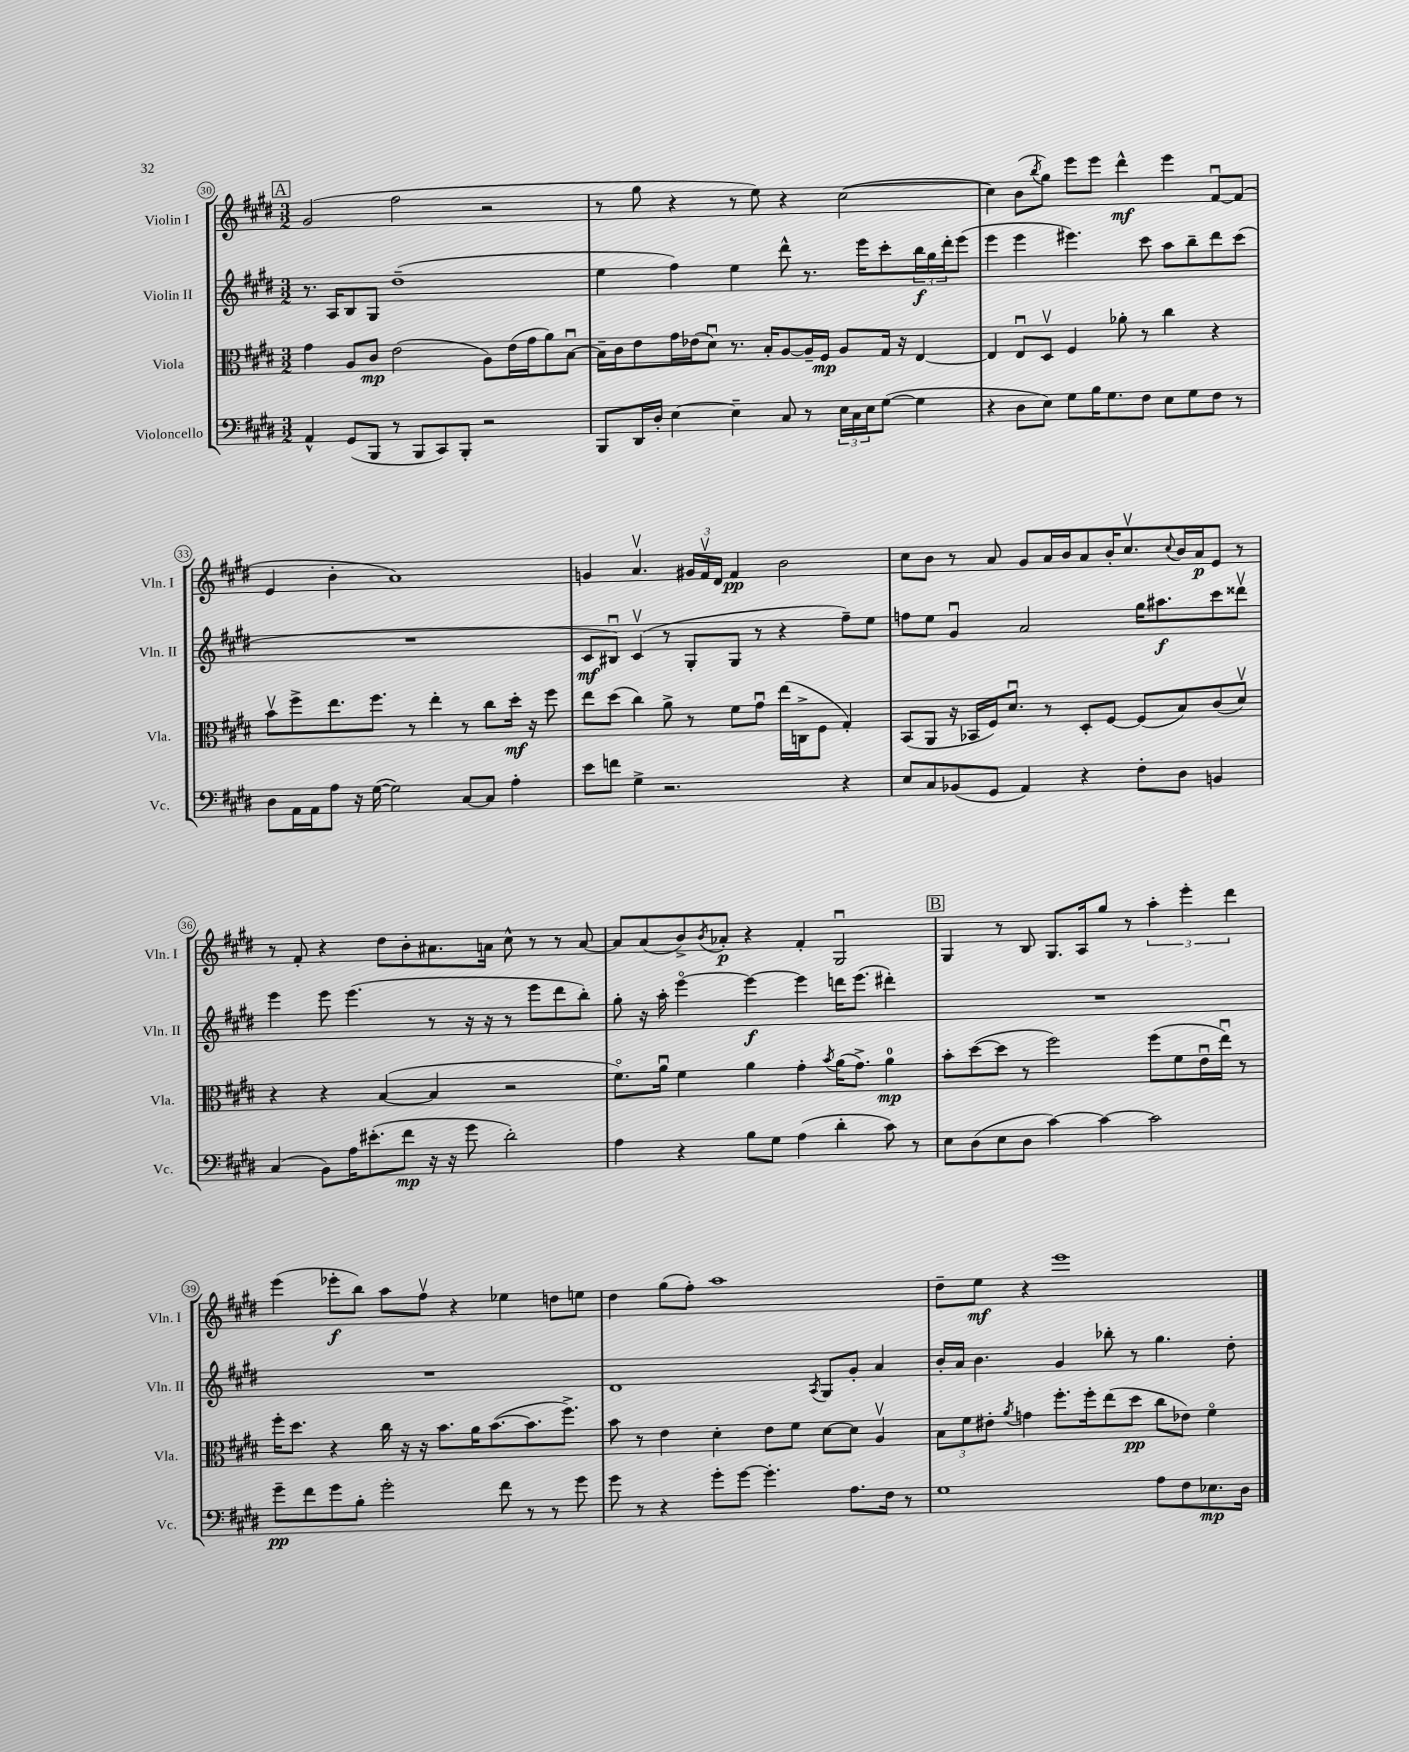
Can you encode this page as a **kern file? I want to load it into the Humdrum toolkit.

**kern	**dynam	**kern	**dynam	**kern	**dynam	**kern	**dynam
*part4	*part4	*part3	*part3	*part2	*part2	*part1	*part1
*staff4	*staff4	*staff3	*staff3	*staff2	*staff2	*staff1	*staff1
*I"Violoncello	*	*I"Viola	*	*I"Violin II	*	*I"Violin I	*
*I'Vc.	*	*I'Vla.	*	*I'Vln. II	*	*I'Vln. I	*
*clefF4	*	*clefC3	*	*clefG2	*	*clefG2	*
*k[f#c#g#d#]	*	*k[f#c#g#d#]	*	*k[f#c#g#d#]	*	*k[f#c#g#d#]	*
*M3/2	*	*M3/2	*	*M3/2	*	*M3/2	*
!!LO:REH:place=s1:t=A
=30	=30	=30	=30	=30	=30	=30	=30
4AA^^/	.	4g#\	.	8.r	.	(2g#/	.
.	.	.	.	16A/KL	.	.	.
(8GG#/L	.	8A/L	.	8B/	.	.	.
8BBB/J	.	8c#/J	mp	8G#/J	.	.	.
8r	.	(2e\	.	(1dd#~	.	2ff#\	.
8BBB/L	.	.	.	.	.	.	.
8CC#/)	.	.	.	.	.	.	.
8BBB'/J	.	.	.	.	.	.	.
2r	.	8A\L)	.	.	.	2r	.
.	.	(16e\L	.	.	.	.	.
.	.	16g#\J	.	.	.	.	.
.	.	8a\)	.	.	.	.	.
.	.	[8Bu\J	.	.	.	.	.
=31	=31	=31	=31	=31	=31	=31	=31
8BBB/L	.	16B~\LL]	.	4ee\	.	8r	.
.	.	16c#\J	.	.	.	.	.
16DD#/L	.	8e\	.	.	.	8gg#\	.
16D#'/JJ	.	.	.	.	.	.	.
[4E\	.	16g#\L	.	4ff#\)	.	4r	.
.	.	(16e-X\J	.	.	.	.	.
.	.	8d#u\J)	.	.	.	.	.
4E~\]	.	8.r	.	4ee\	.	8r	.
.	.	.	.	.	.	8ee\)	.
.	.	16B'/KL	.	.	.	.	.
8C#/	.	[8A/	.	8ddd#^^\	.	4r	.
8r	.	16A~/L]	.	8.r	.	.	.
.	.	16F#/JJ	mp	.	.	.	.
24E\LL	.	8A/L	.	.	.	([2cc#\	.
24C#\	.	.	.	.	.	.	.
.	.	.	.	16eee\KL	.	.	.
24E\J	.	.	.	.	.	.	.
([8G#\J	.	16G#/Jk	.	8ccc#'\	.	.	.
.	.	16r	.	.	.	.	.
4G#\]	.	[4E/	.	24bb\L	f	.	.
.	.	.	.	24gg#\	.	.	.
.	.	.	.	24ddd#'\J	.	.	.
.	.	.	.	(8eee\J	.	.	.
=32	=32	=32	=32	=32	=32	=32	=32
4r	.	4E/]	.	4eee\	.	4cc#\])	.
8D#\L	.	8Eu/L	.	4eee\	.	(8b\L	.
.	.	.	.	.	.	8qbb/	.
8E\J)	.	8D#v/J	.	.	.	8gg#\J)	.
8G#\L	.	4F#/	.	4.eee#X\)	.	8eee\L	.
16B\K	.	.	.	.	.	8eee\J	.
8.G#\	.	.	.	.	.	.	.
.	.	8a-X'\	.	.	.	4ddd#^^\	mf
8F#\J	.	8r	.	8ccc#\	.	.	.
8E\L	.	4cc#\	.	8aa\L	.	4eee\	.
8G#\	.	.	.	8bb~\	.	.	.
8F#\J	.	4r	.	8ddd#\	.	[8f#u/L	.
8r	.	.	.	(8ccc#\J	.	(8f#/J]	.
!!LO:LB:g=z
=33	=33	=33	=33	=33	=33	=33	=33
8D#\L	.	8bv\L	.	1.r	.	4e/	.
16AA\L	.	8ff#^\	.	.	.	.	.
16AA\J	.	.	.	.	.	.	.
8A\J	.	8.ee\	.	.	.	4b'\	.
16r	.	.	.	.	.	.	.
([16G#\	.	8.ff#\J	.	.	.	.	.
2G#\])	.	.	.	.	.	1a)	.
.	.	8r	.	.	.	.	.
.	.	4ee'\	.	.	.	.	.
[8C#/L	.	8r	.	.	.	.	.
8C#/J]	.	8cc#\L	.	.	.	.	.
4A'\	.	16dd#'\Jk	mf	.	.	.	.
.	.	16r	.	.	.	.	.
.	.	8ff#\	.	.	.	.	.
=34	=34	=34	=34	=34	=34	=34	=34
8e\L	.	8ee\L	.	8c#/L	mf	4gn/	.
8fn\J	.	(8dd#\J	.	8B#Xu/J)	.	.	.
4G#^\	.	4cc#\)	.	(4c#v/	.	4.av/	.
2.r	.	8a^\	.	8r	.	.	.
.	.	8r	.	8G#'/L	.	24g#X/LL	.
.	.	.	.	.	.	24f#v/	.
.	.	.	.	.	.	24d#/JJ	.
.	.	8f#\L	.	8G#/J	.	4f#/	pp
.	.	8g#u\J	.	8r	.	.	.
.	.	(16ee\LL	.	4r	.	2b\	.
.	.	16Cn^\J	.	.	.	.	.
.	.	8F#\J	.	.	.	.	.
4r	.	4G#'/)	.	8ff#~\L)	.	.	.
.	.	.	.	8ee\J	.	.	.
=35	=35	=35	=35	=35	=35	=35	=35
8E/L	.	(8BB/L	.	8ffn\L	.	8cc#\L	.
8C#/	.	8AA/J	.	8ee\J	.	8b\J	.
(8BB-X/	.	16r	.	4g#u/	.	8r	.
.	.	16BB-X/LL	.	.	.	.	.
8GG#/J	.	16F#/J)	.	.	.	8a/	.
.	.	8.d#u/J	.	.	.	.	.
4AA/)	.	.	.	2a/	.	8g#/L	.
.	.	8r	.	.	.	16a/L	.
.	.	.	.	.	.	16b/J	.
4r	.	8D#'/L	.	.	.	8a/	.
.	.	[8F#/J	.	.	.	16b'/K	.
.	.	.	.	.	.	8.cc#v/	.
8F#'\L	.	(8F#/L]	.	16gg#\KL	.	.	.
.	.	.	.	8.aa#X\	f	.	.
.	.	.	.	.	.	8qqcc#/	.
8D#\J	.	8B/)	.	.	.	16b/L	.
.	.	.	.	.	.	16a/J	p
4BBn/	.	(8c#/	.	8ccc#\	.	8e/J	.
.	.	8d#v/J)	.	8ddd##Xv\J	.	8r	.
!!LO:LB:g=z
=36	=36	=36	=36	=36	=36	=36	=36
(4C#/	.	4r	.	4eee\	.	8r	.
.	.	.	.	.	.	8f#'/	.
8BB\L)	.	4r	.	8eee\	.	4r	.
16A\K	.	.	.	(4.eee\	.	.	.
(8.e#X'\	.	.	.	.	.	.	.
.	.	([4B/	.	.	.	8dd#\L	.
8f#\J	mp	.	.	.	.	8b'\	.
16r	.	4B/]	.	8r	.	8.a#X\	.
16r	.	.	.	.	.	.	.
8g#\	.	.	.	16r	.	.	.
.	.	.	.	16r	.	16an\Jk	.
2d#'\)	.	2r	.	8r	.	8cc#^^\	.
.	.	.	.	8eee\L	.	8r	.
.	.	.	.	8ddd#\	.	8r	.
.	.	.	.	8bb'\J)	.	[8a/	.
=37	=37	=37	=37	=37	=37	=37	=37
4A\	.	8.f#\L)	.	8gg#'\	.	8a/L]	.
.	.	.	.	16r	.	(8a/	.
.	.	16au\Jk	.	16aa'\	.	.	.
4r	.	4f#\	.	[4eee\	.	8b^/)	.
.	.	.	.	.	.	8qb/	.
.	.	.	.	.	.	8a-X'/J	p
8B\L	.	4a\	.	4eee\_	f	4r	.
8G#\J	.	.	.	.	.	.	.
(4A\	.	4g#'\	.	4eee\]	.	4f#'/	.
.	.	8qb/	.	.	.	.	.
4d#'\	.	(16a\KL	.	16dddn\KL	.	2G#u/	.
.	.	8.g#^\J)	.	(8.eee\J	.	.	.
8c#\)	.	4a\	mp	4ddd#X'\)	.	.	.
8r	.	.	.	.	.	.	.
!!LO:REH:place=s1:t=B
=38	=38	=38	=38	=38	=38	=38	=38
8E\L	.	8b'\L	.	1.r	.	4G#/	.
(8D#\	.	([8dd#\	.	.	.	.	.
8E\	.	8dd#\J]	.	.	.	8r	.
8D#\J	.	8r	.	.	.	8B/	.
[4c#\)	.	2ff#\)	.	.	.	8.G#/L	.
.	.	.	.	.	.	16A/k	.
4c#\_	.	.	.	.	.	8gg#/J	.
.	.	.	.	.	.	8r	.
2c#\]	.	(8ff#\L	.	.	.	6aa'\	.
.	.	8f#\	.	.	.	.	.
.	.	.	.	.	.	6eee'\	.
.	.	16eu\L	.	.	.	.	.
.	.	16eeu\JJ)	.	.	.	.	.
.	.	.	.	.	.	6ddd#\	.
.	.	8r	.	.	.	.	.
!!LO:LB:g=z
=39	=39	=39	=39	=39	=39	=39	=39
8g#~\L	pp	16ff#'\KL	.	1.r	.	(4eee\	.
.	.	8.dd#\J	.	.	.	.	.
8f#\	.	.	.	.	.	.	.
8g#\	.	4r	.	.	.	8eee-X'\L	f
8B'\J	.	.	.	.	.	8bb\J)	.
2g#'\	.	16cc#\	.	.	.	8aa\L	.
.	.	16r	.	.	.	.	.
.	.	16r	.	.	.	8ff#v\J	.
.	.	8.b\L	.	.	.	.	.
.	.	.	.	.	.	4r	.
.	.	16a\K	.	.	.	.	.
.	.	([8.b\	.	.	.	.	.
8f#\	.	.	.	.	.	4ee-X\	.
8r	.	8.b\]	.	.	.	.	.
8r	.	.	.	.	.	8ddn\L	.
.	.	8.ff#^\J)	.	.	.	.	.
8g#\	.	.	.	.	.	8een\J	.
=40	=40	=40	=40	=40	=40	=40	=40
8g#\	.	8b\	.	1d#	.	4dd#\	.
8r	.	8r	.	.	.	.	.
4r	.	4e\	.	.	.	(8gg#\L	.
.	.	.	.	.	.	8ff#'\J)	.
8g#'\L	.	4d#'\	.	.	.	1aa	.
[8g#\J	.	.	.	.	.	.	.
4.g#'\]	.	8e\L	.	.	.	.	.
.	.	8f#\J	.	.	.	.	.
.	.	.	.	8qA/	.	.	.
.	.	[8d#\L	.	8G#/L	.	.	.
8.A\L	.	8d#\J]	.	8g#'/J	.	.	.
.	.	4Av/	.	4a/	.	.	.
16F#\Jk	.	.	.	.	.	.	.
8r	.	.	.	.	.	.	.
=41	=41	=41	=41	=41	=41	=41	=41
1G#	.	12B\L	.	16b'/LL	.	8dd#~\L	.
.	.	.	.	16a/JJ	.	.	.
.	.	12f#\	.	.	.	.	.
.	.	.	.	4.b\	.	8ee\J	mf
.	.	12e#X'\J	.	.	.	.	.
.	.	8qa/	.	.	.	.	.
.	.	4gn\	.	.	.	4r	.
.	.	8.ff#'\L	.	4g#/	.	1eee	.
.	.	16ff#'\k	.	.	.	.	.
.	.	(8ee\	.	8bb-X'\	.	.	.
.	.	8dd#\J	pp	8r	.	.	.
8A\L	.	8cc#\L	.	4.gg#\	.	.	.
8F#\	.	8e-X\J)	.	.	.	.	.
8.E-X\	mp	4f#\	.	.	.	.	.
.	.	.	.	8dd#'\	.	.	.
16D#\Jk	.	.	.	.	.	.	.
==	==	==	==	==	==	==	==
*-	*-	*-	*-	*-	*-	*-	*-
